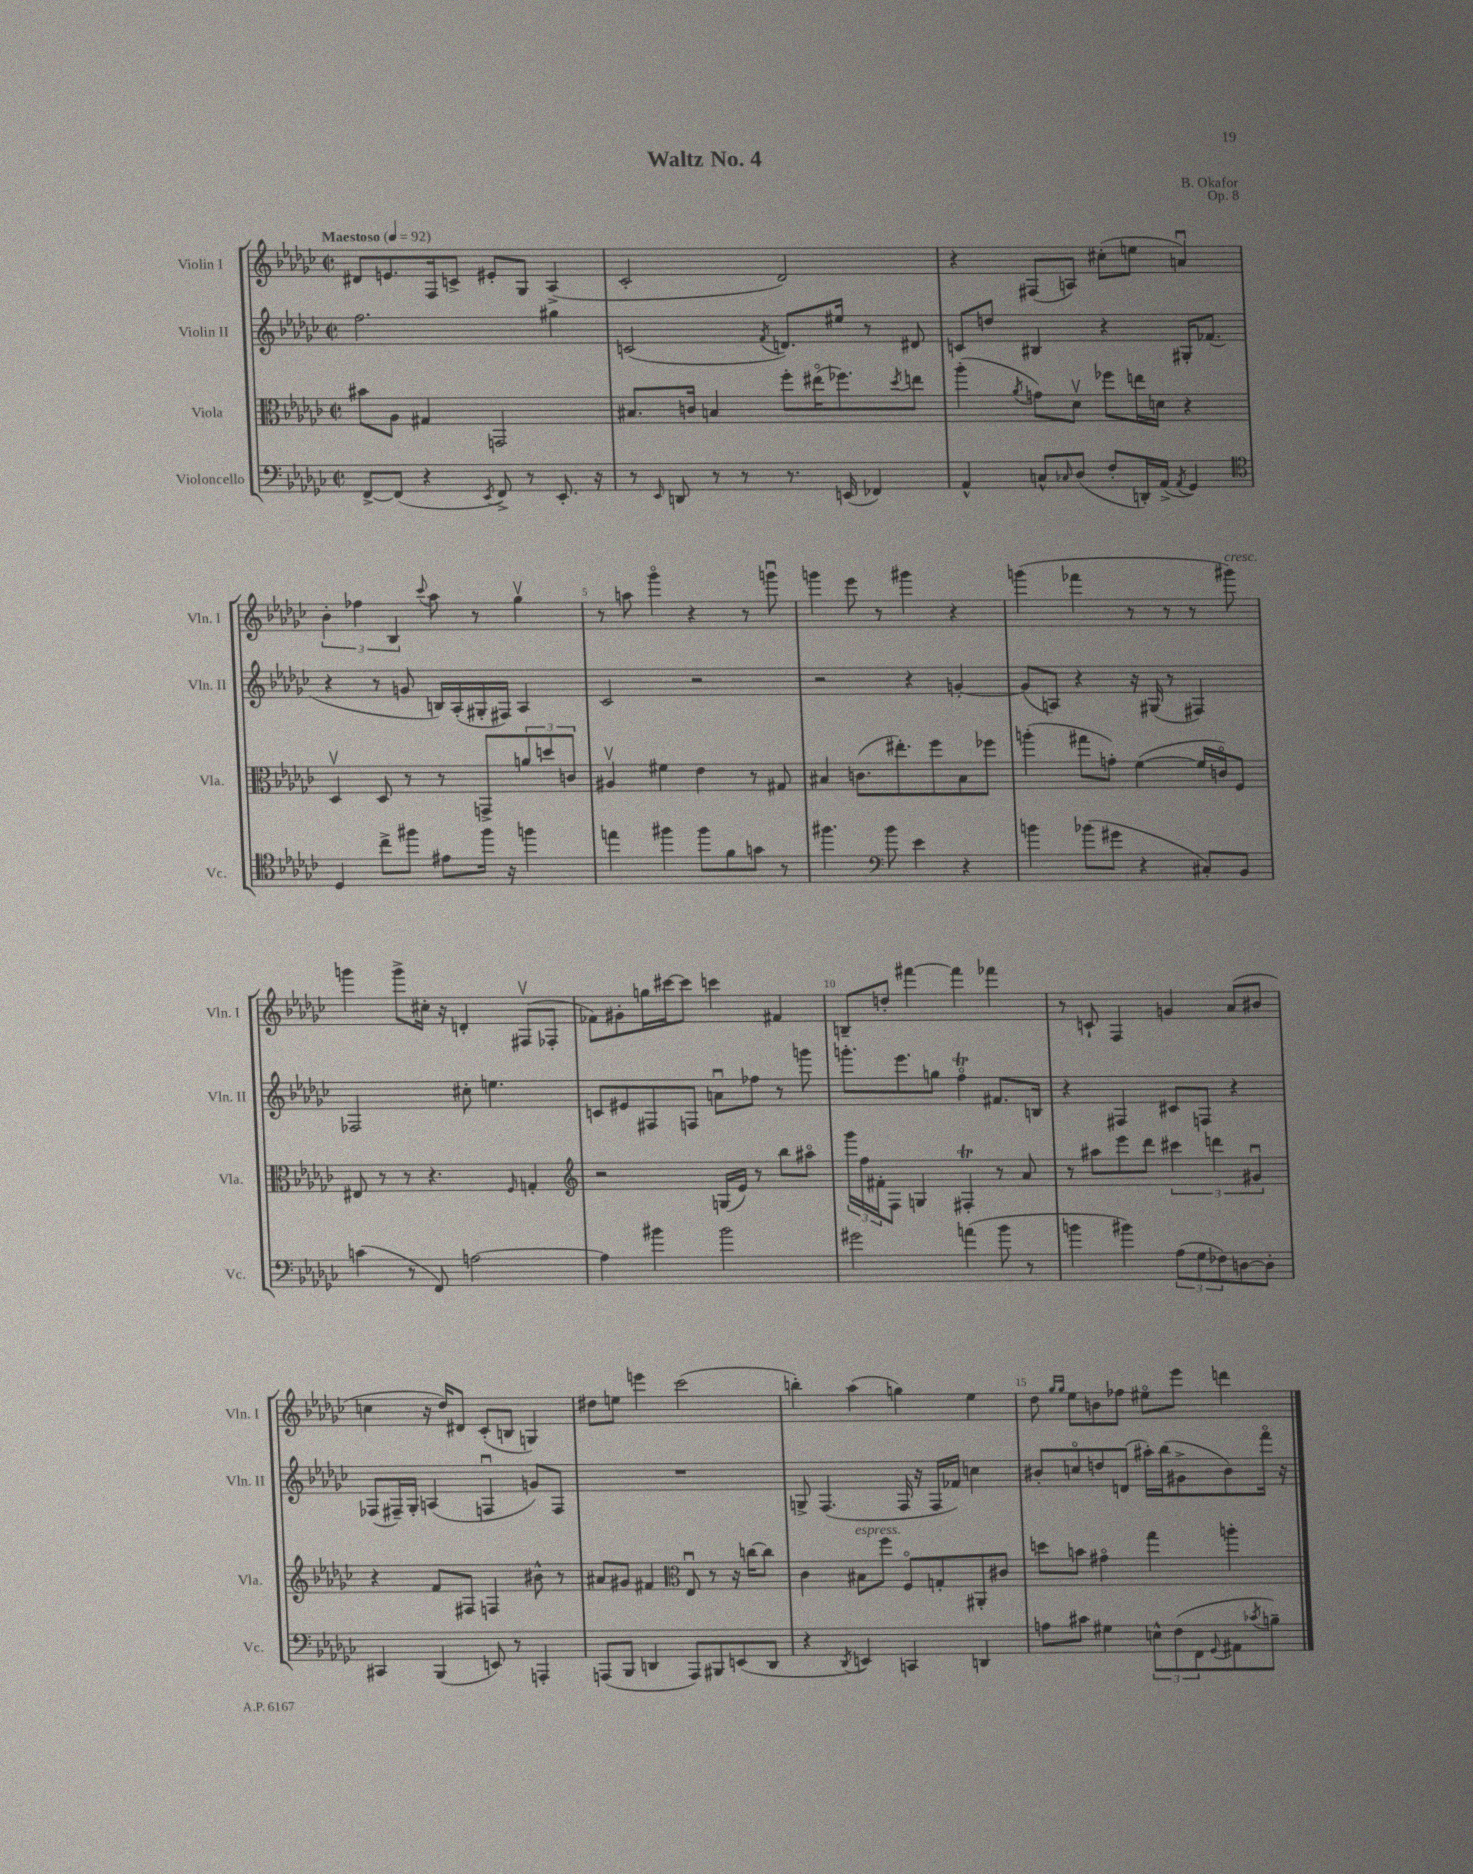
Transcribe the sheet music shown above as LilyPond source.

\header { title = "Waltz No. 4" composer = "B. Okafor" opus = "Op. 8" }
<<
\new StaffGroup <<
\new Staff = "s0" \with { instrumentName = "Violin I" shortInstrumentName = "Vln. I" } {
    \clef treble \key ges \major \defaultTimeSignature \time 2/2 \tempo "Maestoso" 4 = 92
    dis'8 e'8. f16 c'8-> eis'8-. ges8 aes4->( |
    ces'2-. des'2) |
    r4 fis8( a8) cis''8-.( e''8 a'4\downbow) |
    \tuplet 3/2 { bes'4-. fes''4 bes4 } \appoggiatura { ces'''8 } aes''8 r8 ges''4\upbow |
    r8 a''8 ges'''4\flageolet r4 r8 g'''8\downbow |
    g'''4 ees'''8 r8 gis'''4 r4 |
    g'''4( fes'''4 r8 r8 r8 gis'''8^\markup { \italic "cresc." }) |
    g'''4 g'''8-> cis''16-. r16 d'4-. fis8\upbow( fes8-. |
    fes'8) gis'8-. g''16 cis'''16~ cis'''8 c'''4 fis'4 |
    b8-- d''8-. fis'''4~ fis'''4 fes'''4 |
    r8 c'8-! f4 g'4 aes'8( bis'8 |
    c''4 r16 des''16) dis'8 ces'8-.( b8 g4) |
    dis''8 e''8 e'''4 ces'''2( |
    b''4-.) aes''4( g''4) ees''4 |
    des''8 \grace { ges''16 ges''16 } ees''8 b'8 fes''8 eis''8\flageolet ees'''8 d'''4 \bar "|." |
}
\new Staff = "s1" \with { instrumentName = "Violin II" shortInstrumentName = "Vln. II" } {
    \clef treble \key ges \major \defaultTimeSignature \time 2/2
    f''2. gis''4 |
    c'2( \acciaccatura { f'8 } d'8.) eis''16 r8 dis'8 |
    c'8 d''8 bis4 r4 gis16-. fes'8.( |
    r4 r8 g'8 b16) aes16-.( gis16-. fis16) aes4 |
    ces'2 r2 |
    r2 r4 g'4~-. |
    g'8( a8) r4 r16 gis16( r8 fis4) |
    fes2 cis''8-. e''4. |
    c'8 eis'8 fis8 f8 a'8\downbow fes''8 r8 g'''8 |
    g'''8.-. ees'''8. g''8 f''4\flageolet\trill fis'8. b16 |
    r4 fis4 cis'8 f8 r4 |
    fes8( fis16--) ges16-. a4( f4\downbow g'8) f8 |
    R1 |
    g8-> f4.( f16 r16 f16 fes'16) c''4 |
    bis'8-. c''8\flageolet d''8 d'8( ais''16-.) bes''16( gis'8-> bis'8) f'''16\flageolet r16 \bar "|." |
}
\new Staff = "s2" \with { instrumentName = "Viola" shortInstrumentName = "Vla." } {
    \clef alto \key ges \major \defaultTimeSignature \time 2/2
    bis'8 aes8 gis4 g,2 |
    bis8. c'16 b4 f''8-. eis''16\flageolet( fes''8.) \acciaccatura { des''8 } e''8 |
    aes''4-.( \acciaccatura { aes'8 } g'8) des'8\upbow fes''8 e''16 d'16 r4 |
    des4\upbow des8 r8 r8 g,8-> \tuplet 3/2 { a'8 d''8 c'8 } |
    ais4\upbow fis'4 ees'4 r8 gis8 |
    bis4 c'8.( eis''8.-.) f''8 bis8 fes''8 |
    a''4-.( gis''8 g'8-.) f'4~( f'16 c'16\flageolet) f8 |
    eis8 r8 r8 r4. \grace { f16 } g4-. |
    \clef treble r2 g16( ees'16) r8 bes''8 ais''8\flageolet |
    \tuplet 3/2 { ges'''16 f''16 fis'16-. } f8 g4 fis4-.\trill r8 aes'8 |
    r8 ais''8 ees'''8 des'''8 \tuplet 3/2 { cis'''4 d'''4 gis'4\downbow } |
    r4 f'8 fis8 f4 bis'8-^ r8 |
    ais'8 gis'8 fis'4 \clef alto ees8\downbow r8 r16 c''16~ c''8 |
    ces'4 bis8^\markup { \italic "espress." } f''8 f8\flageolet g8-. ais,8-. cis'8 |
    d''8 b'8 gis'4\flageolet ges''4 a''4-. \bar "|." |
}
\new Staff = "s3" \with { instrumentName = "Violoncello" shortInstrumentName = "Vc." } {
    \clef bass \key ges \major \defaultTimeSignature \time 2/2
    f,8~-> f,8( r4 \acciaccatura { ees,8 } f,8->) r8 ees,8.-. r16 |
    r8 \grace { ees,16 } d,8 r8 r8 r8. e,16( fes,4) |
    aes,4-^ c8-^ \grace { ces16 } des8( f8-. d,16-.) aes,16->( \acciaccatura { aes,8 } ges,4) |
    \clef tenor des4 ces''8-> fis''8 eis'8 fis''16 r16 f''4 |
    e''4 fis''4 fis''8 f'8 g'8 r8 |
    fis''4. \clef bass bes'8 ees'4 r4 |
    b'4 bes'8( gis'8 r4 cis8-.) bes,8 |
    c'4( r8 f,8) a2~ |
    a4 bis'4 bis'2 |
    gis'2 a'4( bes'8 r8 |
    b'4 bis'4) \tuplet 3/2 { aes8( ges8 fes8) } d8~ d8-. |
    cis,4 bes,,4( e,8) r8 a,,4-. |
    a,,8( bes,,8 d,4 a,,8) bis,,8 e,8( d,8 |
    r4 \acciaccatura { des,8 } e,4) c,4 d,4 |
    a8 cis'8 gis4 \tuplet 3/2 { e8-^ f8( f,8 } \appoggiatura { ges,8 } ais,8 \acciaccatura { ces'8 } b8--) \bar "|." |
}
>>
>>
\layout { \context { \Score \override BarNumber.break-visibility = ##(#f #t #t) barNumberVisibility = #(every-nth-bar-number-visible 5) } }
